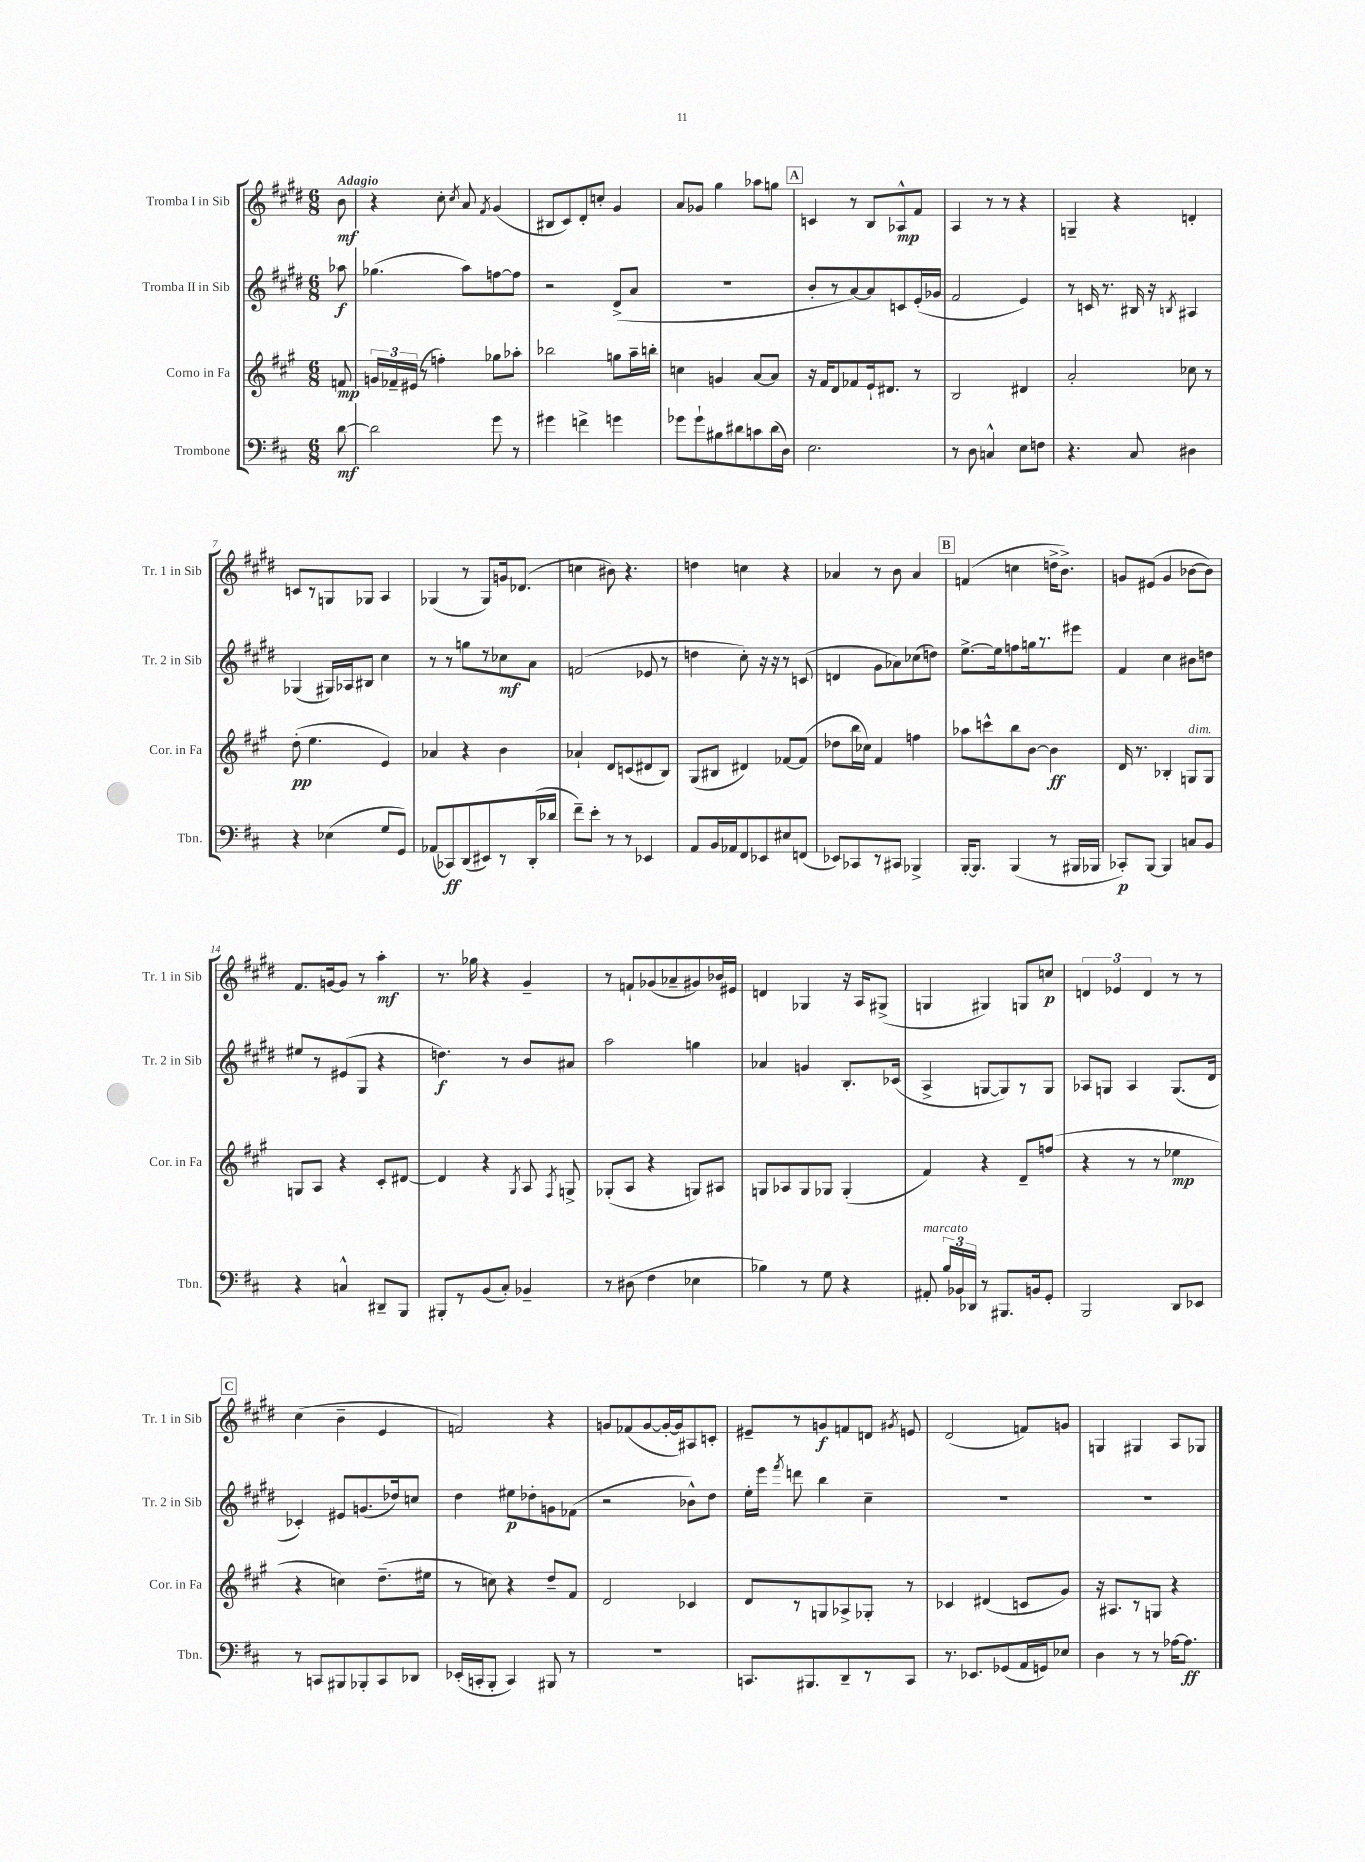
<<
\new StaffGroup <<
\new Staff = "s0" \with { instrumentName = "Tromba I in Sib" shortInstrumentName = "Tr. 1 in Sib" } {
    \clef treble \key e \major \numericTimeSignature \time 6/8 \partial 8 \tempo "Adagio"
    \autoBeamOff b'8\mf |
    r4 cis''8-. \acciaccatura { cis''8 } a'8 \acciaccatura { fis'8 } gis'4( |
    bis8[ cis'8) dis'8-. c''8]-. gis'4 |
    a'8[ ges'8] gis''4 aes''8[ g''8] |
    \mark \markup { \box "A" } c'4 r8 b8[ aes8-^\mp fis'8] |
    a4 r8 r8 r4 |
    g4-- r4 d'4-. |
    c'8[ r8 g8 ges8] a4 |
    ges4( r8 ges8[) g'16 des'8.]( |
    c''4 bis'8) r4. |
    d''4 c''4 r4 |
    aes'4 r8 b'8 aes'4 |
    \mark \markup { \box "B" } f'4( c''4 d''16[-> b'8.]->) |
    g'8[ eis'8]( g'4 bes'8[~ bes'8]) |
    fis'8.[ g'16~ g'8] r8 a''4-.\mf |
    r8. ges''16 r4 gis'4-- |
    r8 f'8[-! ges'8( aes'8-- gis'8) bes'16 eis'16] |
    d'4 ges4 r16 a16[ gis8]->( |
    g4 gis4) g8[ c''8]\p |
    \tuplet 3/2 { d'4 ees'4 d'4 } r8 r8 |
    \mark \markup { \box "C" } cis''4( b'4-- e'4 |
    f'2) r4 |
    g'8[ fes'8( g'8~ g'16~-. g'16) ais8 c'8]-. |
    eis'8[-- r8 g'8\f f'8 d'8] \acciaccatura { gis'8 } e'8 |
    dis'2( f'8[) g'8] |
    g4 gis4 a8[ ges8] \bar "|." |
}
\new Staff = "s1" \with { instrumentName = "Tromba II in Sib" shortInstrumentName = "Tr. 2 in Sib" } {
    \clef treble \key e \major \numericTimeSignature \time 6/8 \partial 8
    \autoBeamOff aes''8\f |
    ges''4.( a''8[) f''8~ f''8] |
    r2 dis'8[->( a'8] |
    R2. |
    \mark \markup { \box "A" } b'8[-. r8 a'8~) a'8 c'8 e'16-.( ges'16] |
    fis'2 e'4) |
    r8 c'16 r8. bis16 r16 \acciaccatura { b8 } ais4 |
    ges4( gis16[) aes16 bis8] cis''4 |
    r8 r8 g''8[ r8 ces''8\mf a'8] |
    f'2( ees'8 r8 |
    d''4 cis''8-.) r16 r16 r8 c'8( |
    d'4 gis'8[ aes'8) ces''8( d''8]) |
    \mark \markup { \box "B" } e''8.[~-> e''16 f''8 g''16 r8. eis'''8] |
    fis'4 cis''4 bis'8[ d''8] |
    eis''8[ r8 eis'8( gis8] r4 |
    d''4.\f) r8 b'8[ ais'8] |
    a''2 g''4 |
    aes'4 g'4 b8.[-. ces'16]( |
    a4-> g8[~ g8) r8 g8] |
    aes8[ g8] aes4 g8.[( dis'16] |
    \mark \markup { \box "C" } ces'4-.) eis'8[ g'8.( des''16) c''8] |
    dis''4 eis''8[\p des''8-. g'8 fes'8]( |
    r2 bes'8[-^) dis''8] |
    e''16[-. e'''16] \acciaccatura { fis'''8 } d'''8 b''4 cis''4-- |
    R2. |
    R2. \bar "|." |
}
\new Staff = "s2" \with { instrumentName = "Corno in Fa" shortInstrumentName = "Cor. in Fa" } {
    \clef treble \key a \major \numericTimeSignature \time 6/8 \partial 8
    \autoBeamOff f'8\mp |
    \tuplet 3/2 { g'16[ fes'16-- eis'16]( } r8 f''4-.) ges''8[ aes''8]-. |
    bes''2 g''8[ a''16-- b''16]-. |
    c''4 g'4 a'8[~ a'8] |
    \mark \markup { \box "A" } r16 fis'16[ d'8 fes'8 e'16-! dis'8.] r8 |
    b2 dis'4 |
    a'2-. ces''8 r8 |
    d''8-.\pp( e''4. e'4) |
    aes'4 r4 b'4 |
    aes'4-! d'8[ c'8( dis'8 b8]) |
    gis8[( bis8] dis'4) fes'8[~ fes'8]( |
    des''8[ b''16 ces''16]) fis'4 f''4 |
    \mark \markup { \box "B" } aes''8[ c'''8-^ b''8 b'8]~ b'4\ff |
    d'16 r8. bes4-. g8[^\markup { \italic "dim." } g8] |
    g8[ a8] r4 cis'8[-. dis'8]~ |
    dis'4 r4 \acciaccatura { gis8 } a8 \acciaccatura { fis8 } g8-> |
    ges8[-.( a8] r4 g8[) ais8] |
    g8[ aes8 g8 ges8] ges4-.( |
    fis'4) r4 d'8[-- f''8]( |
    r4 r8 r8 ees''4\mp |
    \mark \markup { \box "C" } r4 c''4) d''8.[--( eis''16] |
    r8 c''8) r4 d''8[-- fis'8] |
    d'2 ces'4 |
    d'8[ r8 g8 aes8-> ges8]-. r8 |
    ces'4 dis'4( c'8[ gis'8]) |
    r16 ais8.[ r8 g8] r4 \bar "|." |
}
\new Staff = "s3" \with { instrumentName = "Trombone" shortInstrumentName = "Tbn." } {
    \clef bass \key d \major \numericTimeSignature \time 6/8 \partial 8
    \autoBeamOff d'8~\mf |
    d'2 g'8 r8 |
    gis'4 f'4-> g'4 |
    ges'8[ ges'8-! bis8 dis'8 c'8 dis'16( d16]) |
    \mark \markup { \box "A" } e2. |
    r8 d8 c4-^ e8[ f8] |
    r4. cis8 dis4 |
    r4 ees4( g8[ g,8]) |
    aes,8[( ces,8\ff) d,8( eis,8) r8 d,16-.( des'16] |
    fis'8[--) e'8]-. r8 r8 ees,4 |
    a,8[ b,16 aes,16 fis,8 ees,8 eis8 f,8]( |
    ees,8[) ces,8 r8 cis,8] bes,,4-> |
    \mark \markup { \box "B" } b,,16[~-. b,,8.] b,,4( r8 bis,,16[ bes,,16] |
    ces,8[-.\p) b,,8]~ b,,4 c8[ b,8] |
    r4 c4-^ dis,8[-- b,,8] |
    bis,,8[-. r8 b,8( cis8]-.) bes,4-- |
    r8 dis8( fis4 ees4 |
    bes4) r8 g8 r4 |
    ais,8-.^\markup { \italic "marcato" } \tuplet 3/2 { b16[ bes,16 des,16] } r8 bis,,8.[ b,16 g,8]-. |
    b,,2 d,8[ ees,8] |
    \mark \markup { \box "C" } r8 c,8[ bis,,8 bes,,8-. c,8 des,8] |
    ees,16[-.( c,16-. b,,8]-. c,4) bis,,8 r8 |
    R2. |
    c,8.[ bis,,8. d,8-- r8 c,8] |
    r8. ees,8.[ ges,8( a,16 g,16) ees8] |
    d4 r8 r8 aes16[~ aes8.]\ff \bar "|." |
}
>>
>>
